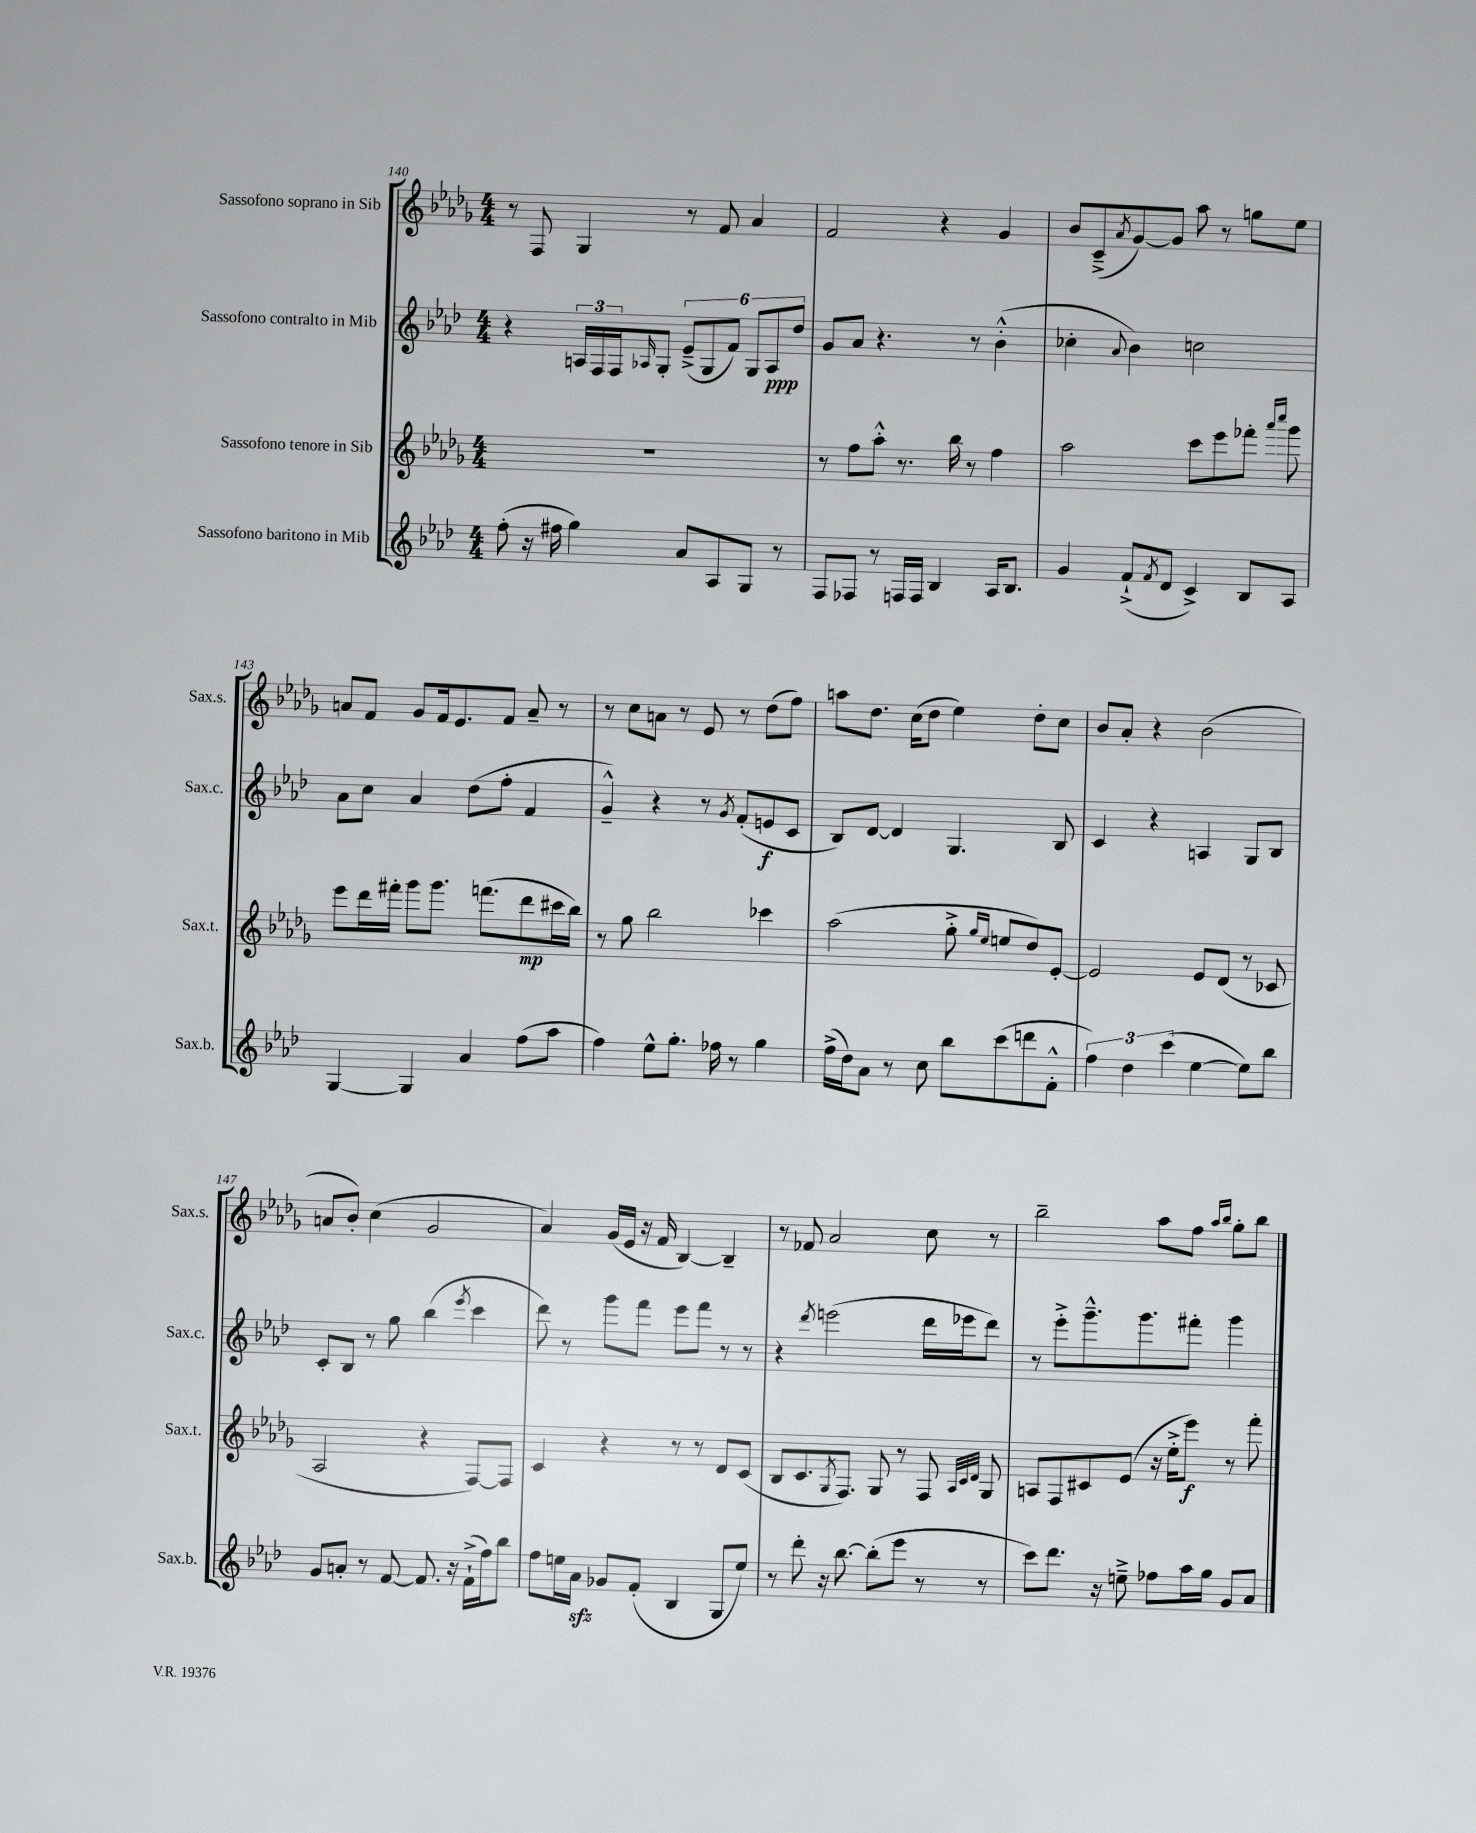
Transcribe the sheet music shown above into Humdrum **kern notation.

**kern	**kern	**kern	**kern
*staff4	*staff3	*staff2	*staff1
*clefG2	*clefG2	*clefG2	*clefG2
*k[b-e-a-d-]	*k[b-e-a-d-g-]	*k[b-e-a-d-]	*k[b-e-a-d-g-]
*M4/4	*M4/4	*M4/4	*M4/4
(8ff'	1r	4r	8r
16r	.	.	8F
16ff#	.	.	.
4gg)	.	24A	4G-
.	.	24F	.
.	.	24F	.
.	.	16qqA-	.
.	.	8G'	.
8a-	.	(12e-~^	8r
.	.	12G	.
8A-	.	.	8f
.	.	12f)	.
8G	.	12G	4a-
.	.	12A-	.
8r	.	.	.
.	.	12dd-	.
=	=	=	=
8F	8r	8g	2f
8F-	8ff	8a-	.
8r	8aa-'^^	4.r	.
16F	8.r	.	.
16F	.	.	.
4B-	.	.	4r
.	16bb-	.	.
.	8r	8r	.
16A-	4ff	(4b-'^^	4g-
8.B-	.	.	.
=	=	=	=
4g	2aa-	4cc-'	8b-
.	.	.	(8c~^
.	.	8qqa-	8qa-
(8f`^	.	4b-)	[8g-)
8qf	.	.	.
8d-	.	.	8g-]
4c^)	8ccc	2cc	8aa-
.	8eee-	.	8r
8B-	8fff-'	.	8gg
.	16qqaaa-	.	.
.	16qqcccc	.	.
8A-	8ggg-	.	8ee-
=	=	=	=
[4G	8eee-	8a-	8a
.	16ddd-	8cc	8f
.	16fff#'	.	.
4G]	8ggg-	4a-	8g-
.	8.ggg-	.	16f
.	.	.	8.e-
4a-	.	(8dd-	.
.	(8.fff	.	.
.	.	8ff'	8f
(8ff	8ddd-	4f	8a~
8aa-	16ccc#	.	8r
.	16bb-)	.	.
=	=	=	=
4ff)	8r	4g~^^)	8r
.	8gg-	.	8cc
8ee-^^	2bb-	4r	8a
8.gg'	.	.	8r
.	.	8r	8e-
16ff-	.	.	.
.	.	8qg	.
8r	.	(8f'	8r
4gg	4ccc-	8e	(8dd-
.	.	8c	8ff)
=	=	=	=
(16ff^	(2aa-	8B-)	8aa
16dd-)	.	.	.
8a-	.	[8d-	8.dd-
8r	.	4d-]	.
.	.	.	(16cc
8cc	.	.	8dd-
8bb-	8gg-'^	4.G	4ee-)
.	16qqgg-	.	.
.	16qqee-	.	.
(8ccc	8ee	.	.
8ddd	8dd-)	.	8dd-'
8f'^^	[8e-'	8B-	8cc
=	=	=	=
6ff)	2e-]	4c	8b-
.	.	.	8a-'
6dd-	.	.	.
.	.	4r	4r
(6ccc	.	.	.
[4ee-	8e-	4A	(2b-
.	(8d-	.	.
8ee-])	8r	8G	.
8bb-	8c-	8B-	.
=	=	=	=
8g	2A-	8c'	8a
8a'	.	8B-	8b-')
8r	.	8r	(4cc
[8f	.	8gg	.
8.f]	4r	(4bb-	2g-
16r	.	.	.
.	.	8qeee-	.
(16f`^	[8F)	4ccc	.
16ff)	.	.	.
8bb-	8F]	.	.
=	=	=	=
8ff	4c	8ddd-)	4a-)
16ee	.	8r	.
16a-	.	.	.
8g-	4r	8ggg	(16g-
.	.	.	16e-
(8f'	.	8fff	16r
.	.	.	16f
4B-	8r	8eee-	[4B-)
.	8r	8fff	.
8G	8d-	8r	4B-~]
8ee)	(8c	8r	.
=	=	=	=
8r	8B-	4r	8r
8ddd-'	8.c	.	8f-
.	.	8qddd-	.
16r	.	(2eee	2a-
.	8qG-	.	.
[8.bb-	8.F)	.	.
(8bb-']	8G-	.	.
8eee-	8r	.	.
8r	8F	16ddd-	8cc
.	.	16eee-	.
.	32qqA-	.	.
.	32qqc	.	.
.	32qqd-	.	.
8r	8G-	8ddd-)	8r
=	=	=	=
8ccc)	8A	8r	2bb-~
8.ddd-	8F	8eee-'^	.
.	8c#	8.ggg~^^	.
16r	.	.	.
8ee~^	(8e-	.	.
.	.	8.ggg	.
8ff-	16r	.	8aa-
.	16ee-'^	.	.
16aa-	8eee-)	8fff#'	8ff
16gg	.	.	.
.	.	.	16qqaa-
.	.	.	16qqbb-
8g	8r	4ggg	8gg-'
8a-	8fff'	.	8bb-
==	==	==	==
*-	*-	*-	*-
